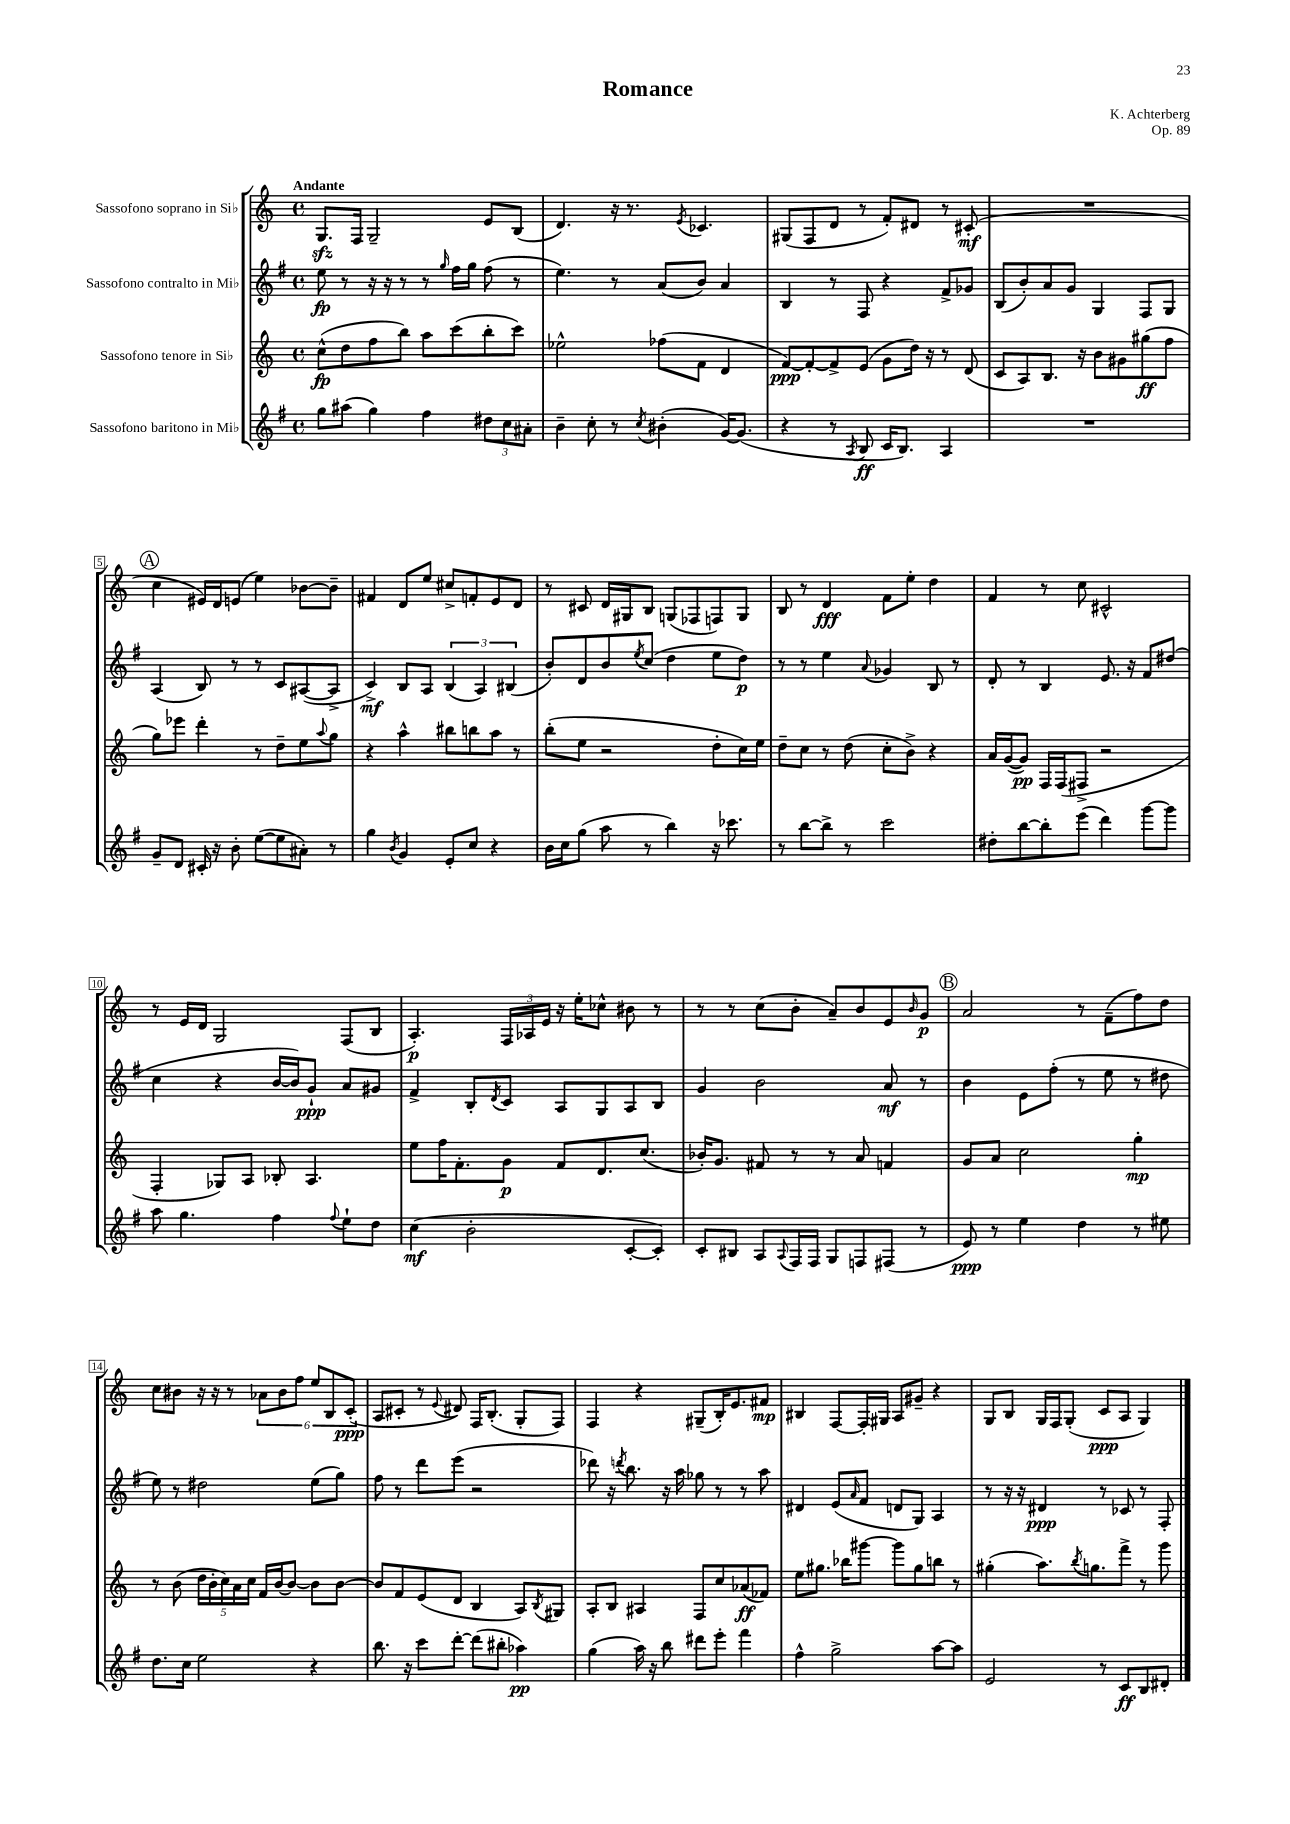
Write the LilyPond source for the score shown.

\header { title = "Romance" composer = "K. Achterberg" opus = "Op. 89" }
<<
\new StaffGroup <<
\new Staff = "s0" \with { instrumentName = "Sassofono soprano in Sib" } {
    \clef treble \key c \major \defaultTimeSignature \time 4/4 \tempo "Andante"
    g8.\sfz f16 g2-- e'8 b8( |
    d'4.) r16 r8. \acciaccatura { e'8 } ces'4. |
    gis8( f8 d'8 r8 f'8-.) dis'8 r8 cis'8-.\mf( |
    R1 |
    \mark \markup { \circle "A" } c''4 eis'16) d'16 e'8( e''4) bes'8~ bes'8-- |
    fis'4 d'8 e''8 cis''8-> f'8-. e'8 d'8 |
    r8 cis'8 d'16 gis16 b8 g8( fes8 f8) g8 |
    b8 r8 d'4\fff f'8 e''8-. d''4 |
    f'4 r8 c''8 cis'2-^ |
    r8 e'16 d'16 g2 f8( b8 |
    a4.-.\p) \tuplet 3/2 { f16 aes16 e'16 } r16 e''16-. ces''8-^ bis'8 r8 |
    r8 r8 c''8( b'8-. a'8--) b'8 e'8 \grace { b'16 } g'8\p |
    \mark \markup { \circle "B" } a'2 r8 f'8--( f''8) d''8 |
    c''8 bis'8 r16 r16 r8 \tuplet 6/4 { aes'8 bis'8 f''8 e''8 b8 c'8-.\ppp( } |
    a8 cis'8-. r8 \appoggiatura { e'8 } dis'8) f16 b8.-.( g8-. f8) |
    f4 r4 gis8--( b16-.) e'8. fis'8\mp |
    bis4 f8~ f16-. gis16 a8 gis'8-- r4 |
    g8 b8 g16 f16 g8-.( c'8\ppp a8 g4) \bar "|." |
}
\new Staff = "s1" \with { instrumentName = "Sassofono contralto in Mib" } {
    \clef treble \key g \major \defaultTimeSignature \time 4/4
    e''8\fp r8 r16 r16 r8 r8 \grace { g''16 } fis''16 g''16 fis''8( r8 |
    e''4.) r8 a'8( b'8) a'4 |
    b4 r8 fis8 r4 fis'8-> ges'8 |
    b8( b'8-.) a'8 g'8 g4 fis8 g8 |
    \mark \markup { \circle "A" } a4( b8) r8 r8 c'8 ais8~( ais8-> |
    c'4->\mf) b8 a8 \tuplet 3/2 { b4( a4) bis4( } |
    b'8-.) d'8 b'8 \acciaccatura { e''8 } c''8( d''4 e''8 d''8\p) |
    r8 r8 e''4 \appoggiatura { a'8 } ges'4 b8 r8 |
    d'8-. r8 b4 e'8. r16 fis'8 dis''8( |
    c''4 r4 b'16~ b'16) g'8-!\ppp a'8 gis'8 |
    fis'4-> b8-. \acciaccatura { d'8 } c'8 a8 g8 a8 b8 |
    g'4 b'2 a'8\mf r8 |
    \mark \markup { \circle "B" } b'4 e'8 fis''8-.( r8 e''8 r8 dis''8 |
    e''8) r8 dis''2 e''8( g''8) |
    fis''8 r8 d'''8 e'''8( r2 |
    des'''8) r16 \acciaccatura { d'''8 } b''8. r16 a''16 ges''8 r8 r8 a''8 |
    dis'4 e'8( \grace { a'16 } fis'8 d'8 g8) a4 |
    r8 r16 r16 dis'4\ppp r8 ces'8 r8 fis8-. \bar "|." |
}
\new Staff = "s2" \with { instrumentName = "Sassofono tenore in Sib" } {
    \clef treble \key c \major \defaultTimeSignature \time 4/4
    c''8-^\fp( d''8 f''8 b''8) a''8 c'''8( b''8-. c'''8) |
    ees''2-^ fes''8( f'8 d'4 |
    f'8~\ppp) f'8~-. f'8-> e'8( g'8 d''16) r16 r8 d'8( |
    c'8 a8) b8. r16 b'8 gis'8 gis''8\ff( f''8 |
    \mark \markup { \circle "A" } g''8) ees'''8 d'''4-. r8 d''8-- e''8 \appoggiatura { a''8 } g''8 |
    r4 a''4-^ bis''8 b''8 a''8 r8 |
    b''8-.( e''8 r2 d''8-. c''16) e''16 |
    d''8-- c''8 r8 d''8( c''8-. b'8->) r4 |
    a'16 g'16~( g'8\pp) f16 f16( fis8-> r2 |
    f4-. ges8) a8 bes8-. a4. |
    e''8 f''16 f'8.-. g'8\p f'8 d'8. c''8.( |
    bes'16-.) g'8. fis'8 r8 r8 a'8 f'4 |
    \mark \markup { \circle "B" } g'8 a'8 c''2 g''4-.\mp |
    r8 b'8( \tuplet 5/4 { d''16 b'16-. c''16) a'16 c''16 } f'16 b'16~ b'8~ b'8 b'8~ |
    b'8 f'8 e'8( d'8 b4 a8) \acciaccatura { b8 } gis8 |
    a8-. b8 ais4 f8 c''8 aes'8\ff( fes'8) |
    e''8 gis''8. bes''16 gis'''8~ gis'''8 gis''8 b''8 r8 |
    gis''4-.( a''8.) \acciaccatura { b''8 } g''8. f'''8-> r8 g'''8 \bar "|." |
}
\new Staff = "s3" \with { instrumentName = "Sassofono baritono in Mib" } {
    \clef treble \key g \major \defaultTimeSignature \time 4/4
    g''8 ais''8( g''4) fis''4 \tuplet 3/2 { dis''8 c''8 ais'8-. } |
    b'4-- c''8-. r8 \acciaccatura { c''8 } bis'4-.( g'16~) g'8.( |
    r4 r8 \acciaccatura { a8 } b8\ff c'16 b8.) a4 |
    R1 |
    \mark \markup { \circle "A" } g'8-- d'8 cis'16-. r16 b'8-. e''8~( e''8 ais'8-.) r8 |
    g''4 \acciaccatura { b'8 } g'4 e'8-. c''8 r4 |
    b'16 c''16 g''8( a''8 r8 b''4) r16 ces'''8. |
    r8 b''8~ b''8-> r8 c'''2 |
    dis''8-. b''8~ b''8-. e'''8( d'''4) g'''8~ g'''8 |
    a''8 g''4. fis''4 \appoggiatura { fis''8 } e''8-! d''8 |
    c''4\mf( b'2-. c'8~-. c'8-.) |
    c'8-. bis8 a8 \appoggiatura { a8 } fis16 fis16 g8 f8 fis8( r8 |
    \mark \markup { \circle "B" } e'8\ppp) r8 e''4 d''4 r8 eis''8 |
    d''8. c''16 e''2 r4 |
    b''8. r16 c'''8 d'''8~-. d'''8( bis''8-. aes''4\pp) |
    g''4( a''16) r16 b''8 dis'''8 e'''8-. fis'''4 |
    fis''4-^ g''2-> a''8~ a''8 |
    e'2 r8 c'8\ff b8 dis'8-. \bar "|." |
}
>>
>>
\layout { \context { \Score \override BarNumber.stencil = #(make-stencil-boxer 0.1 0.3 ly:text-interface::print) } }
